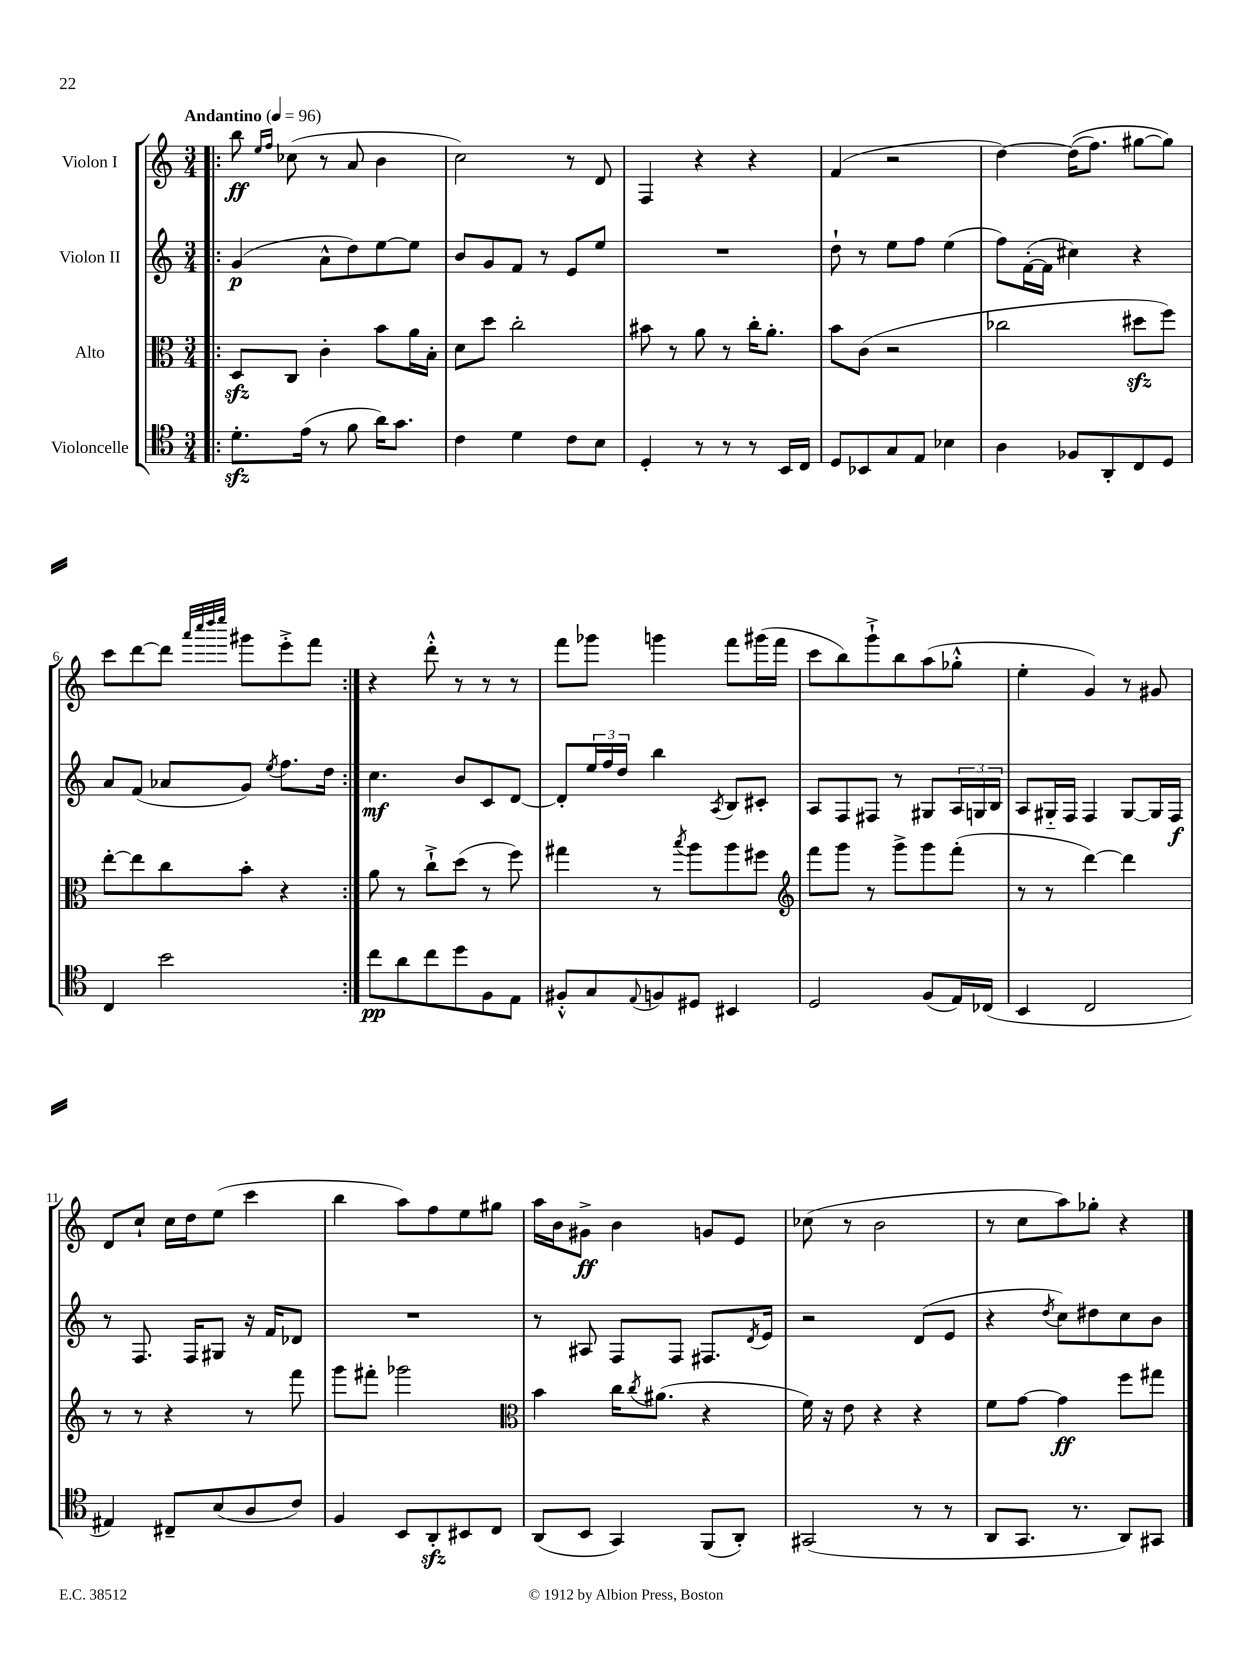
<<
\new StaffGroup <<
\new Staff = "s0" \with { instrumentName = "Violon I" } {
    \clef treble \key c \major \numericTimeSignature \time 3/4 \tempo "Andantino" 4 = 96
    \repeat volta 2 { \bar ".|:" b''8\ff \grace { e''16 f''16 } ces''8( r8 a'8 b'4 |
    c''2) r8 d'8 |
    f4 r4 r4 |
    f'4( r2 |
    d''4~) d''16(\( f''8.) gis''8~ gis''8\) |
    c'''8 d'''8~ d'''8 \grace { a'''32 c''''32 d''''32 e''''32 } gis'''8 e'''8-.-> f'''8 | }
    r4 d'''8-.-^ r8 r8 r8 |
    f'''8 ges'''8 g'''4 f'''8 gis'''16( f'''16 |
    c'''8 b''8) g'''8-!-> b''8 a''8( ges''8-.-^ |
    e''4-. g'4) r8 gis'8 |
    d'8 c''8-! c''16 d''16 e''8( c'''4 |
    b''4 a''8) f''8 e''8 gis''8 |
    a''16 b'16 gis'8->\ff b'4 g'8 e'8 |
    ces''8( r8 b'2 |
    r8 c''8 a''8) ges''8-. r4 \bar "|." |
}
\new Staff = "s1" \with { instrumentName = "Violon II" } {
    \clef treble \key c \major \numericTimeSignature \time 3/4
    \repeat volta 2 { \bar ".|:" g'4\p( a'8-^ d''8) e''8~ e''8 |
    b'8 g'8 f'8 r8 e'8 e''8 |
    R2. |
    d''8-! r8 e''8 f''8 e''4( |
    f''8) f'16~-.( f'16 cis''4) r4 |
    a'8 f'8( aes'8 g'8) \acciaccatura { e''8 } f''8. d''16 | }
    c''4.\mf b'8 c'8 d'8~ |
    d'8-. \tuplet 3/2 { e''16 f''16 d''16 } b''4 \acciaccatura { a8 } b8 cis'8-. |
    a8 f8 fis8 r8 gis8 \tuplet 3/2 { a16 g16 b16 } |
    a8 gis16-_ f16 f4 gis8~ gis16 f16\f |
    r8 f8. f16 gis8 r16 f'16 des'8 |
    R2. |
    r8 ais8 f8 f8 fis8. \acciaccatura { d'8 } e'16 |
    r2 d'8( e'8 |
    r4 \acciaccatura { d''8 } c''8) dis''8 c''8 b'8 \bar "|." |
}
\new Staff = "s2" \with { instrumentName = "Alto" } {
    \clef alto \key c \major \numericTimeSignature \time 3/4
    \repeat volta 2 { \bar ".|:" d8\sfz c8 c'4-. b'8 a'16 b16-. |
    d'8 d''8 c''2-. |
    bis'8 r8 a'8 r8 c''16-. a'8.-. |
    b'8 c'8( r2 |
    ces''2 dis''8\sfz f''8) |
    e''8~-. e''8 c''8 b'8-. r4 | }
    a'8 r8 c''8-!-> d''8( r8 f''8) |
    gis''4 r8 \acciaccatura { b''8 } a''8 a''8 fis''8 |
    \clef treble f'''8 g'''8 r8 g'''8-> g'''8 f'''8-.( |
    r8 r8 d'''4~) d'''4 |
    r8 r8 r4 r8 f'''8 |
    g'''8 fis'''8-. ges'''2 |
    \clef alto b'4 c''16 \acciaccatura { c''8 } ais'8.( r4 |
    f'16) r16 e'8 r4 r4 |
    f'8 g'8~ g'4\ff f''8 gis''8 \bar "|." |
}
\new Staff = "s3" \with { instrumentName = "Violoncelle" } {
    \clef tenor \key c \major \numericTimeSignature \time 3/4
    \repeat volta 2 { \bar ".|:" d'8.-.\sfz e'16( r8 f'8 a'16) g'8. |
    c'4 d'4 c'8 b8 |
    d4-. r8 r8 r8 b,16 c16 |
    d8 bes,8 g8 e8 bes4 |
    a4 fes8 a,8-. c8 d8 |
    c4 b'2 | }
    c''8\pp a'8 c''8 d''8 f8 e8 |
    fis8-.-^ g8 \appoggiatura { e8 } f8 dis8 bis,4 |
    d2 f8( e16) ces16( |
    b,4 c2 |
    eis4) cis8-- b8( a8 c'8) |
    f4 b,8 a,8-.\sfz bis,8 c8 |
    a,8( b,8 g,4) f,8( a,8-.) |
    gis,2( r8 r8 |
    a,8 g,8. r8. a,8) gis,8 \bar "|." |
}
>>
>>
